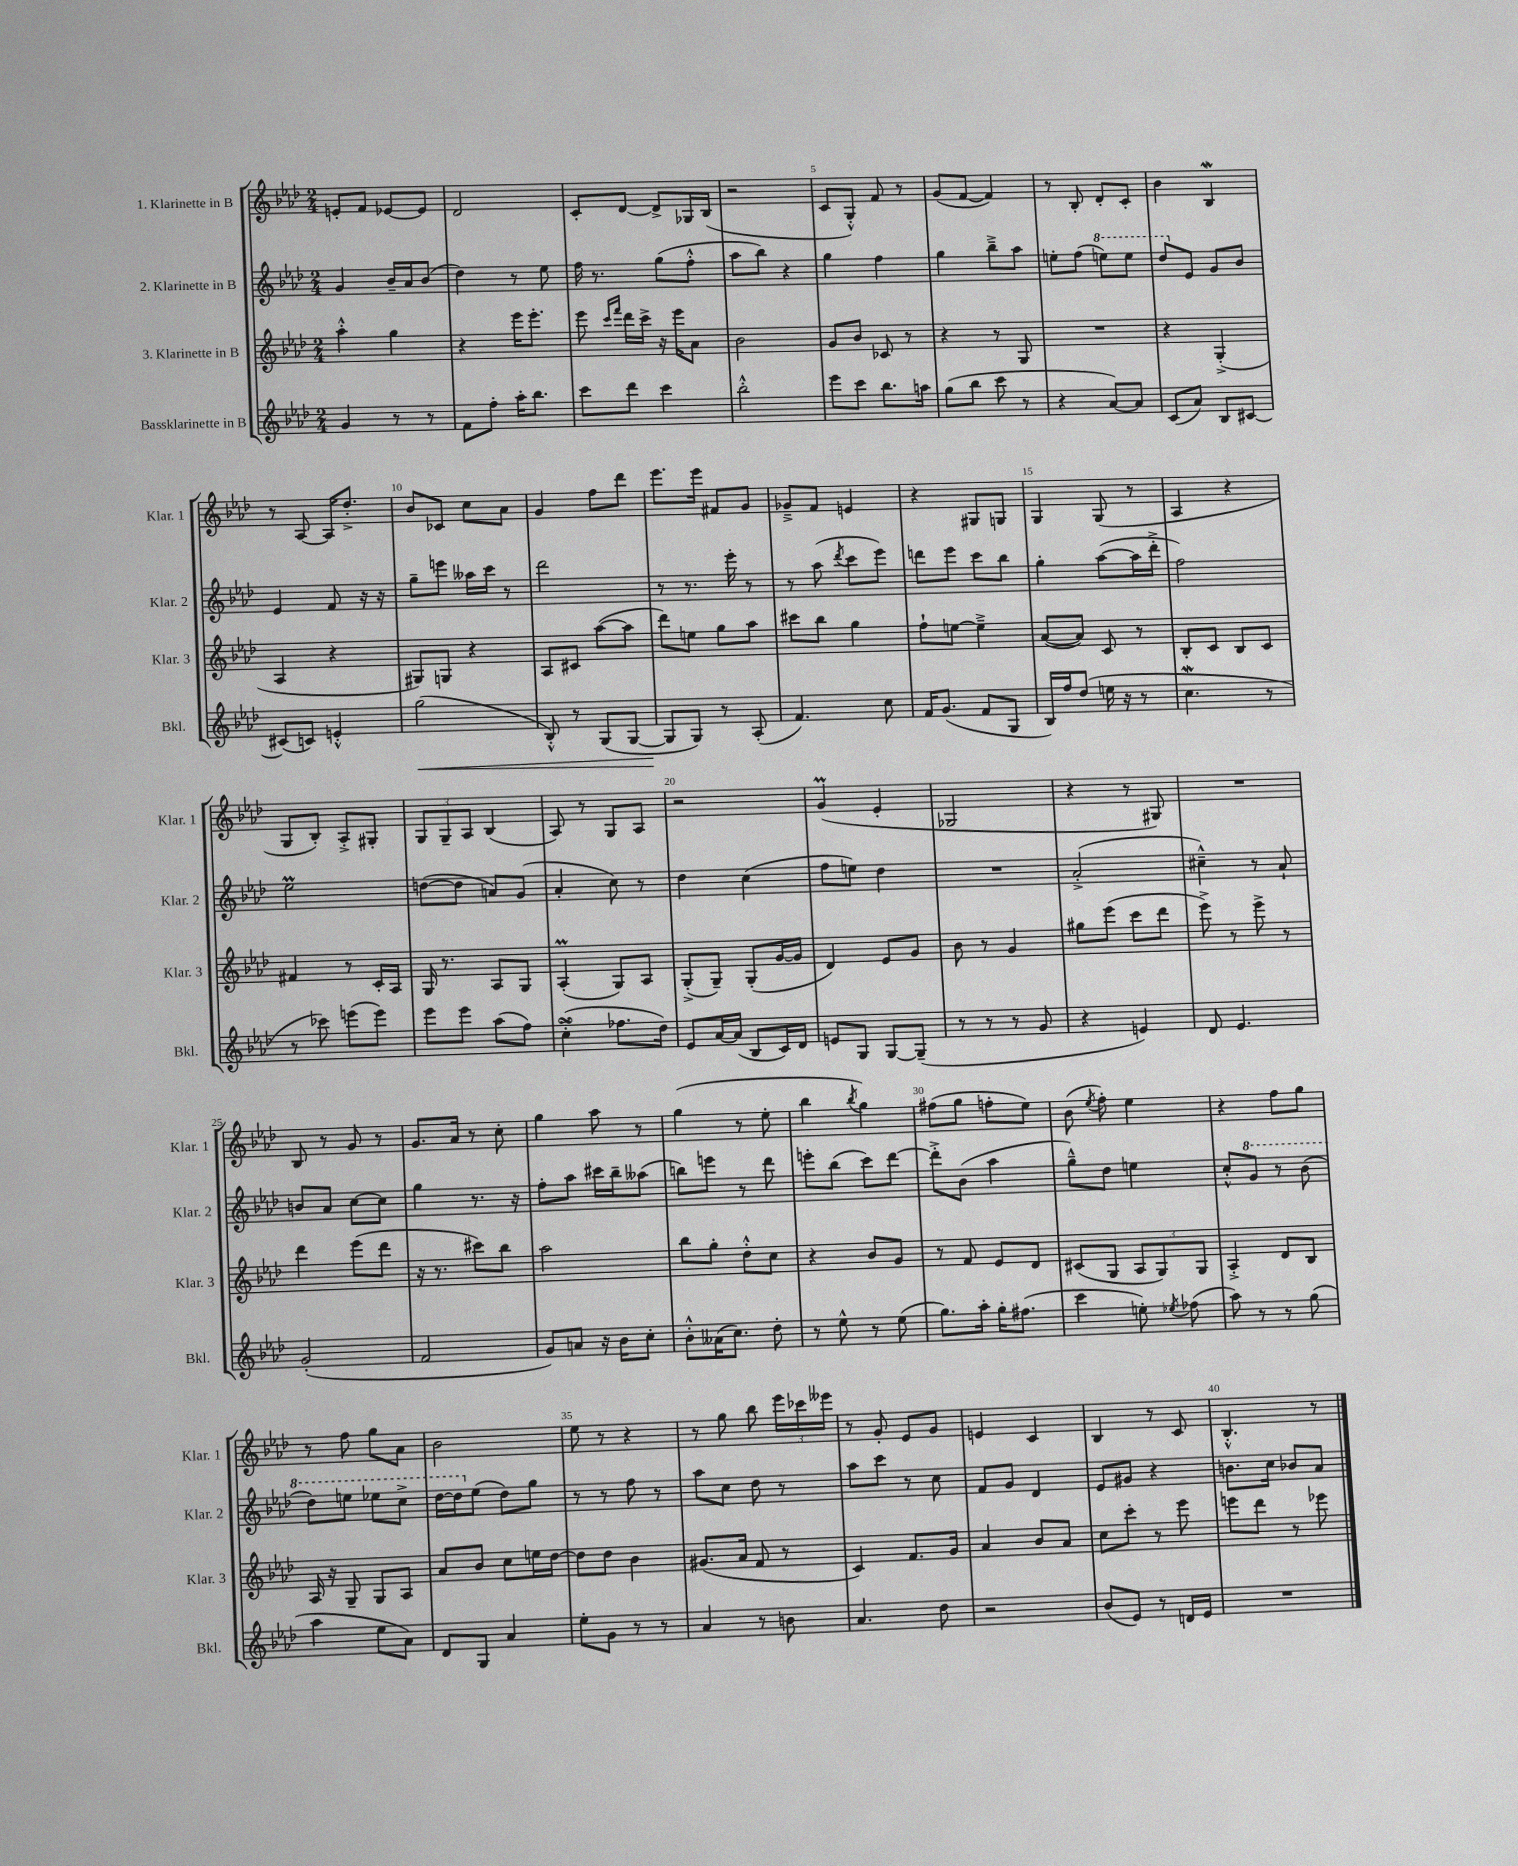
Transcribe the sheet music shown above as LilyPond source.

<<
\new StaffGroup <<
\new Staff = "s0" \with { instrumentName = "1. Klarinette in B" shortInstrumentName = "Klar. 1" } {
    \clef treble \key aes \major \numericTimeSignature \time 2/4
    \autoBeamOff e'8[-. f'8] ees'8[~ ees'8] |
    des'2 |
    c'8[-. des'8]~ des'8[-> ges16 bes16]( |
    r2 |
    c'8[ g8]-.-^) f'8 r8 |
    g'8[( f'8]~ f'4) |
    r8 bes8-. des'8[-. c'8]-. |
    bes'4 bes4\mordent |
    r8 aes8~ aes16[ des''8.]-.-> |
    bes'8[ ces'8] c''8[ aes'8] |
    g'4 f''8[ des'''8] |
    ees'''8.[ ees'''16] fis'8[ g'8] |
    ges'8[---> f'8] e'4 |
    r4 gis8[ g8] |
    g4 g8( r8 |
    aes4 r4 |
    g8[ bes8]-.) aes8[-.-> gis8]-. |
    \tuplet 3/2 { g8[ g8-- aes8] } bes4( |
    aes8) r8 g8[ aes8] |
    r2 |
    g'4\prall( ees'4-. |
    ges2 |
    r4 r8 gis8) |
    R2 |
    bes8 r8 g'8 r8 |
    g'8.[ aes'16] r8 c''8-. |
    g''4 aes''8 r8 |
    g''4( r8 ees''8-. |
    bes''4 \acciaccatura { bes''8 } g''4) |
    fis''8[( g''8] f''8[-. ees''8]) |
    bes'8( \acciaccatura { ees''8 } f''8-.) ees''4 |
    r4 f''8[ g''8] |
    r8 f''8 g''8[ aes'8] |
    bes'2 |
    ees''8 r8 r4 |
    r8 g''8 bes''8 \tuplet 3/2 { ees'''16[ ces'''16 eeses'''16] } |
    r8 g'8-. ees'8[ g'8] |
    e'4 c'4 |
    bes4 r8 c'8 |
    bes4.-.-^ r8 \bar "|." |
}
\new Staff = "s1" \with { instrumentName = "2. Klarinette in B" shortInstrumentName = "Klar. 2" } {
    \clef treble \key aes \major \numericTimeSignature \time 2/4
    \autoBeamOff g'4 bes'16[-- aes'16 bes'8]( |
    des''4) r8 ees''8 |
    f''16 r8. g''8[( f''8]-.-^ |
    aes''8[ bes''8]) r4 |
    g''4 f''4 |
    g''4 bes''8[---> aes''8] |
    e''8[-. f''8]( \ottava #1 e'''8[) e'''8] |
    des'''8[ \ottava #0 ees'8] g'8[ bes'8] |
    ees'4 f'8 r16 r16 |
    g''8[-- e'''8] aeses''16[ c'''16] r8 |
    des'''2 |
    r8 r8. ees'''16-. r8 |
    r8 aes''8( \acciaccatura { des'''8 } c'''8[ ees'''8]) |
    d'''8[ ees'''8] c'''8[ bes''8] |
    g''4-. aes''8[~( aes''16 des'''16]-.-> |
    f''2) |
    ees''2\prall |
    d''8[~( d''8] a'8[) g'8]( |
    aes'4-. c''8) r8 |
    des''4 c''4( |
    f''8[ e''8]) des''4 |
    R2 |
    aes'2-.->( |
    cis''4---^) r8 aes'8-! |
    b'8[ aes'8] c''8[~ c''8] |
    g''4 r8. r16 |
    f''8[-. aes''8] cis'''16[ bes''16-- aeses''8]( |
    b''8[) e'''8] r8 des'''8 |
    e'''8[-. bes''8]( c'''8[) des'''8]~ |
    des'''8[-.-> bes'8]( aes''4 |
    g''8[---^) des''8] e''4 |
    c''8[-.-^ \ottava #1 g''8] r8 bes''8( |
    des'''8[) e'''8] ees'''8[ c'''8]-> |
    des'''16[~ des'''16 \ottava #0 ees''8]( des''8[) g''8] |
    r8 r8 f''8 r8 |
    aes''8[ c''8] des''8 r8 |
    aes''8[ c'''8] r8 c''8 |
    f'8[ g'8] des'4 |
    ees'8[ gis'8] r4 |
    b'8.[ c''16] bes'8[ aes'8] \bar "|." |
}
\new Staff = "s2" \with { instrumentName = "3. Klarinette in B" shortInstrumentName = "Klar. 3" } {
    \clef treble \key aes \major \numericTimeSignature \time 2/4
    \autoBeamOff aes''4-.-^ g''4 |
    r4 ees'''16[ ees'''8.]-. |
    ees'''8 \grace { c'''16[ f'''16] } des'''16[ c'''16]-> r16 ees'''16[ aes'8] |
    bes'2 |
    g'8[ bes'8] ces'8 r8 |
    r4 r8 g8 |
    R2 |
    r4 g4-.->( |
    aes4 r4 |
    gis8[) g8] r4 |
    aes8[ cis'8] aes''8[~( aes''8] |
    des'''8[) e''8] g''8[ aes''8] |
    cis'''8[ bes''8] g''4 |
    f''8[-! e''8]~ e''4---> |
    aes'8[~( aes'8]) c'8 r8 |
    bes8[-. c'8] bes8[ c'8] |
    fis'4 r8 c'16[-. aes16] |
    g16 r8. aes8[ g8] |
    aes4-.\prall( g8[) aes8] |
    g8[-.->( g8]--) g8[-.( g'16~ g'16] |
    des'4) ees'8[ g'8] |
    bes'8 r8 g'4 |
    gis''8[ ees'''8]( c'''8[ des'''8] |
    ees'''8->) r8 ees'''8-> r8 |
    des'''4 ees'''8[( des'''8] |
    r16 r8. cis'''8[) bes''8] |
    aes''2 |
    bes''8[ g''8]-. des''8[-.-^ c''8] |
    r4 bes'8[ g'8] |
    r8 f'8 ees'8[ des'8] |
    cis'8[( g8] \tuplet 3/2 { aes8[ g8) g8] } |
    aes4-.-> des'8[ bes8] |
    aes16 r16 g8-- g8[ aes8] |
    aes'8[ bes'8] c''8[ e''16 des''16]~ |
    des''8[ des''8] bes'4 |
    gis'8.[( aes'16] f'8 r8 |
    c'4) f'8.[ g'16] |
    aes'4 bes'8[ aes'8] |
    c''8[ c'''8]-. r8 ees'''8 |
    e'''8[ des'''8] r8 ees'''8 \bar "|." |
}
\new Staff = "s3" \with { instrumentName = "Bassklarinette in B" shortInstrumentName = "Bkl." } {
    \clef treble \key aes \major \numericTimeSignature \time 2/4
    \autoBeamOff g'4 r8 r8 |
    f'8[ f''8]-. aes''16[-. bes''8.] |
    c'''8[ des'''8] c'''4 |
    bes''2-.-^ |
    ees'''8[ c'''8] bes''8.[ a''16] |
    g''8[( bes''8] c'''8 r8 |
    r4 aes'8[~) aes'8] |
    c'8[( aes'8]) bes8[ cis'8]~ |
    cis'8[( c'8]) e'4-.-^ |
    g''2\<( |
    bes8-.-^) r8 g8[( g8]~ |
    g8[\! g8]) r8 aes8-.( |
    f'4.) c''8 |
    f'16[ g'8.]( f'8[ g8] |
    bes16[) f''16 des''8]( e''16 r16 r8 |
    c''4.\mordent r8 |
    r8 ces'''8) e'''8[( e'''8]) |
    ees'''8[ ees'''8] aes''8[( f''8]) |
    c''4-.->\turn( fes''8.[ des''16]) |
    ees'8[ aes'16~ aes'16]( bes8[ c'16) des'16] |
    e'8[ g8] g8[~ g8]--( |
    r8 r8 r8 g'8 |
    r4 e'4) |
    des'8 ees'4. |
    g'2-.( |
    f'2 |
    g'8[) a'8] r16 bes'16[ c''8]-. |
    bes'8[-.-^ aeses'16( c''8.]) des''8-. |
    r8 ees''8-^ r8 ees''8( |
    g''8.[) aes''16]-. g''16[-. fis''8.]( |
    c'''4 e''8-.) \acciaccatura { ees''8 } fes''8( |
    aes''8) r8 r8 g''8( |
    aes''4 ees''8[ aes'8]) |
    des'8[ g8] aes'4 |
    ees''8[-. g'8] r8 r8 |
    aes'4 r8 b'8 |
    aes'4. des''8 |
    r2 |
    bes'8[( ees'8]) r8 d'16[ ees'16] |
    R2 \bar "|." |
}
>>
>>
\layout { \context { \Score \override BarNumber.break-visibility = ##(#f #t #t) barNumberVisibility = #(every-nth-bar-number-visible 5) } }
